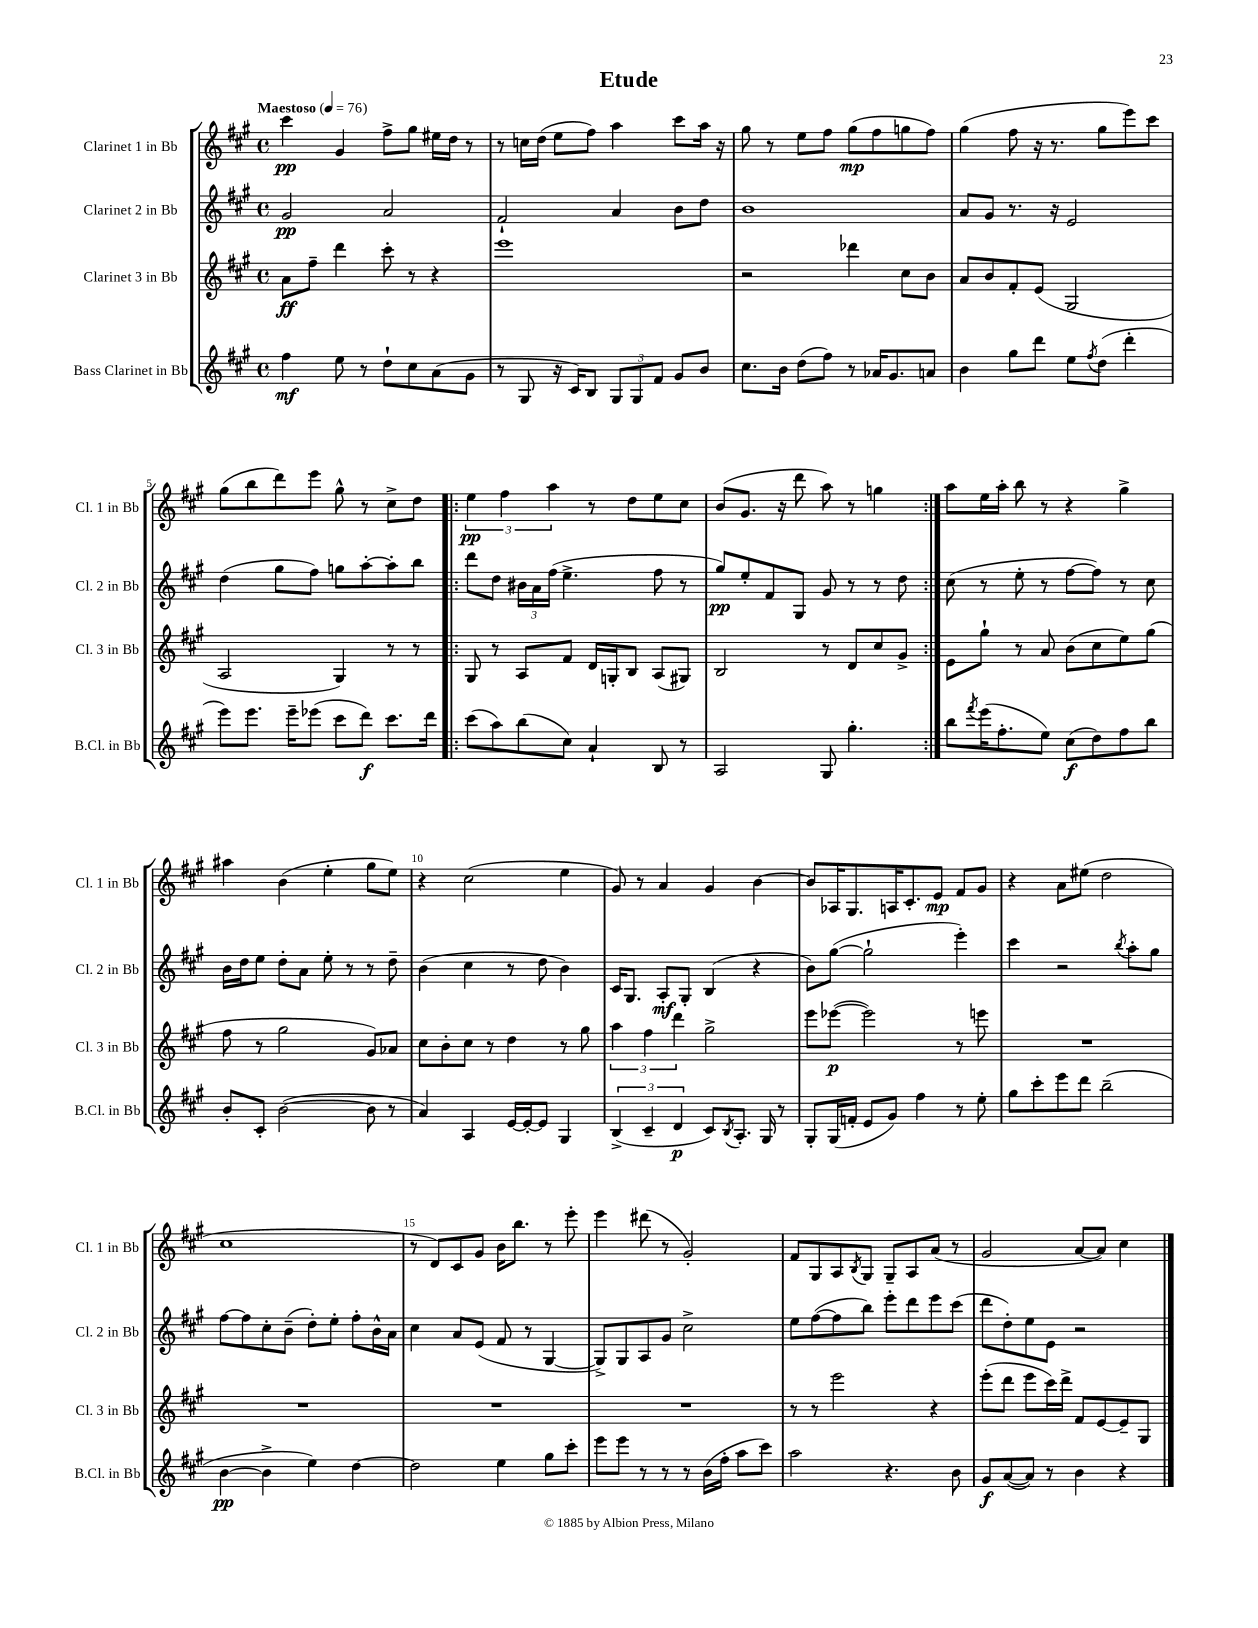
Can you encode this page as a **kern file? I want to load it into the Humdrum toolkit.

**kern	**kern	**kern	**kern
*staff4	*staff3	*staff2	*staff1
*clefG2	*clefG2	*clefG2	*clefG2
*k[f#c#g#]	*k[f#c#g#]	*k[f#c#g#]	*k[f#c#g#]
*M4/4	*M4/4	*M4/4	*M4/4
*met(c)	*met(c)	*met(c)	*met(c)
*MM76	*MM76	*MM76	*MM76
4ff#	8a	2g#	4ccc#
.	8ff#~	.	.
8ee	4ddd	.	4g#
8r	.	.	.
8dd`	8ccc#'	2a	8ff#^
8cc#	8r	.	8gg#
(8a	4r	.	16ee#
.	.	.	16dd
8g#	.	.	8r
=	=	=	=
8r	1eee	2f#`	8r
8G#	.	.	16cc
.	.	.	(16dd
16r	.	.	8ee
16c#)	.	.	.
8B	.	.	8ff#)
12G#	.	4a	4aa
12G#	.	.	.
12f#	.	.	.
8g#	.	8b	8ccc#
8b	.	8dd	16aa
.	.	.	16r
=	=	=	=
8.cc#	2r	1b	8gg#
.	.	.	8r
16b	.	.	.
(8dd	.	.	8ee
8ff#)	.	.	8ff#
8r	4ddd-	.	(8gg#
16a-	.	.	8ff#
8.g#	.	.	.
.	8cc#	.	8gg
8a	8b	.	8ff#)
=	=	=	=
4b	8a	8a	(4gg#
.	8b	8g#	.
8gg#	8f#'	8.r	8ff#
8ddd	(8e	.	16r
.	.	16r	8.r
8ee	2G#	2e	.
8qff#	.	.	.
(8dd	.	.	8gg#
4ddd'	.	.	8eee)
.	.	.	8ccc#
=	=	=	=
8eee)	2A	(4dd	(8gg#
8.eee	.	.	8bb
.	.	8gg#	8ddd)
16eee~	.	.	.
(8eee-	.	8ff#)	8eee
8ccc#	4G#)	8gg	8gg#^^
8ddd)	.	[8aa'	8r
8.ccc#	8r	8aa']	8cc#^
.	8r	8bb	8dd
16ddd	.	.	.
=!|:	=!|:	=!|:	=!|:
(8ccc#	8G#	8ddd	6ee
8aa)	8r	8dd	.
.	.	.	6ff#
(8bb	8A	24b#	.
.	.	24a	.
.	.	(24ff#	6aa
8cc#)	8f#	4.ee^	.
4a`	16d	.	8r
.	16G'	.	.
.	8B	.	8dd
8B	(8A	8ff#	8ee
8r	8G#)	8r	8cc#
=	=	=	=
2A	2B	8gg#)	(8b
.	.	8ee'	8.g#
.	.	8f#	.
.	.	.	16r
.	.	8G#	8ddd
8G#	8r	8g#	8aa)
4.gg#'	8d	8r	8r
.	8cc#	8r	4gg
.	8g#^	8dd	.
=:|!	=:|!	=:|!	=:|!
8bb	8e	(8cc#	8aa
8qfff#	.	.	.
(16eee	8gg#`	8r	16ee
8.ff#'	.	.	16aa'
.	8r	8ee'	8bb
8ee)	8a	8r	8r
(8cc#	(8b	[8ff#	4r
8dd)	8cc#	8ff#])	.
8ff#	8ee)	8r	4gg#^
8bb	(8gg#	8cc#	.
=	=	=	=
8b'	8ff#	16b	4aa#
.	.	16dd	.
8c#'	8r	8ee	.
([2b	2gg#	8dd'	(4b
.	.	8a	.
.	.	8ee'	4ee'
.	.	8r	.
8b]	8g#)	8r	8gg#
8r	8a-	8dd~	8ee)
=	=	=	=
4a)	8cc#	(4b	4r
.	8b'	.	.
4A	8cc#	4cc#	(2cc#
.	8r	.	.
[16e	4dd	8r	.
16e'_	.	.	.
8e]	.	8dd	.
4G#	8r	4b)	4ee
.	8gg#	.	.
=	=	=	=
(6B^	6aa	16c#	8g#)
.	.	8.G#	.
.	.	.	8r
6c#~	6ff#	.	.
.	.	8A'	4a
6d	6ddd	.	.
.	.	8G#'	.
8c#)	2gg#^	(4B	4g#
8qB	.	.	.
8.A'	.	.	.
.	.	4r	[4b
16G#	.	.	.
8r	.	.	.
=	=	=	=
8G#'	8eee	8b)	8b]
(16G#	([8eee-	([8gg#	16A-
16f'	.	.	8.G#
8e	2eee-])	2gg#`]	.
8g#)	.	.	16A
.	.	.	8.c#'
4ff#	.	.	.
.	.	.	8e
8r	8r	4eee')	8f#
8ee'	8eee	.	8g#
=	=	=	=
8gg#	1r	4ccc#	4r
8ccc#'	.	.	.
8eee	.	2r	8a
8ddd	.	.	(8ee#
(2bb~	.	.	2dd
.	.	8qbb	.
.	.	8aa'	.
.	.	8gg#	.
=	=	=	=
[4b	1r	[8ff#	1cc#
.	.	8ff#]	.
4b^]	.	8cc#'	.
.	.	(8b~	.
4ee)	.	8dd')	.
.	.	8ee'	.
[4dd	.	8ff#'	.
.	.	16b^^	.
.	.	16a	.
=	=	=	=
2dd]	1r	4cc#	8r
.	.	.	8d)
.	.	8a	8c#
.	.	(8e	8g#
4ee	.	8f#	16b
.	.	.	8.bb
.	.	8r	.
8gg#	.	[4G#	8r
8ccc#'	.	.	8eee'
=	=	=	=
8eee	1r	8G#^])	4eee
8eee	.	8G#	.
8r	.	8A	(8ddd#
8r	.	8g#	8r
8r	.	2cc#^	2g#')
(16b	.	.	.
16ff#'	.	.	.
8aa	.	.	.
8ccc#)	.	.	.
=	=	=	=
2aa	8r	8ee	8f#
.	8r	([8ff#	8G#
.	2eee	8ff#]	8A
.	.	.	8qB
.	.	8bb)	8G#
4.r	.	8eee'	8G#~
.	.	8ddd	8A
.	4r	8eee	(8a
8b	.	(8ccc#	8r
=	=	=	=
8g#	(8eee'	8ddd	2g#
([8a	8ddd	8dd')	.
8a])	8eee	8ee	.
8r	16ccc#)	8e	.
.	16ddd^	.	.
4b	8f#	2r	[8a
.	[8e	.	8a])
4r	8e~]	.	4cc#
.	8G#	.	.
==	==	==	==
*-	*-	*-	*-
